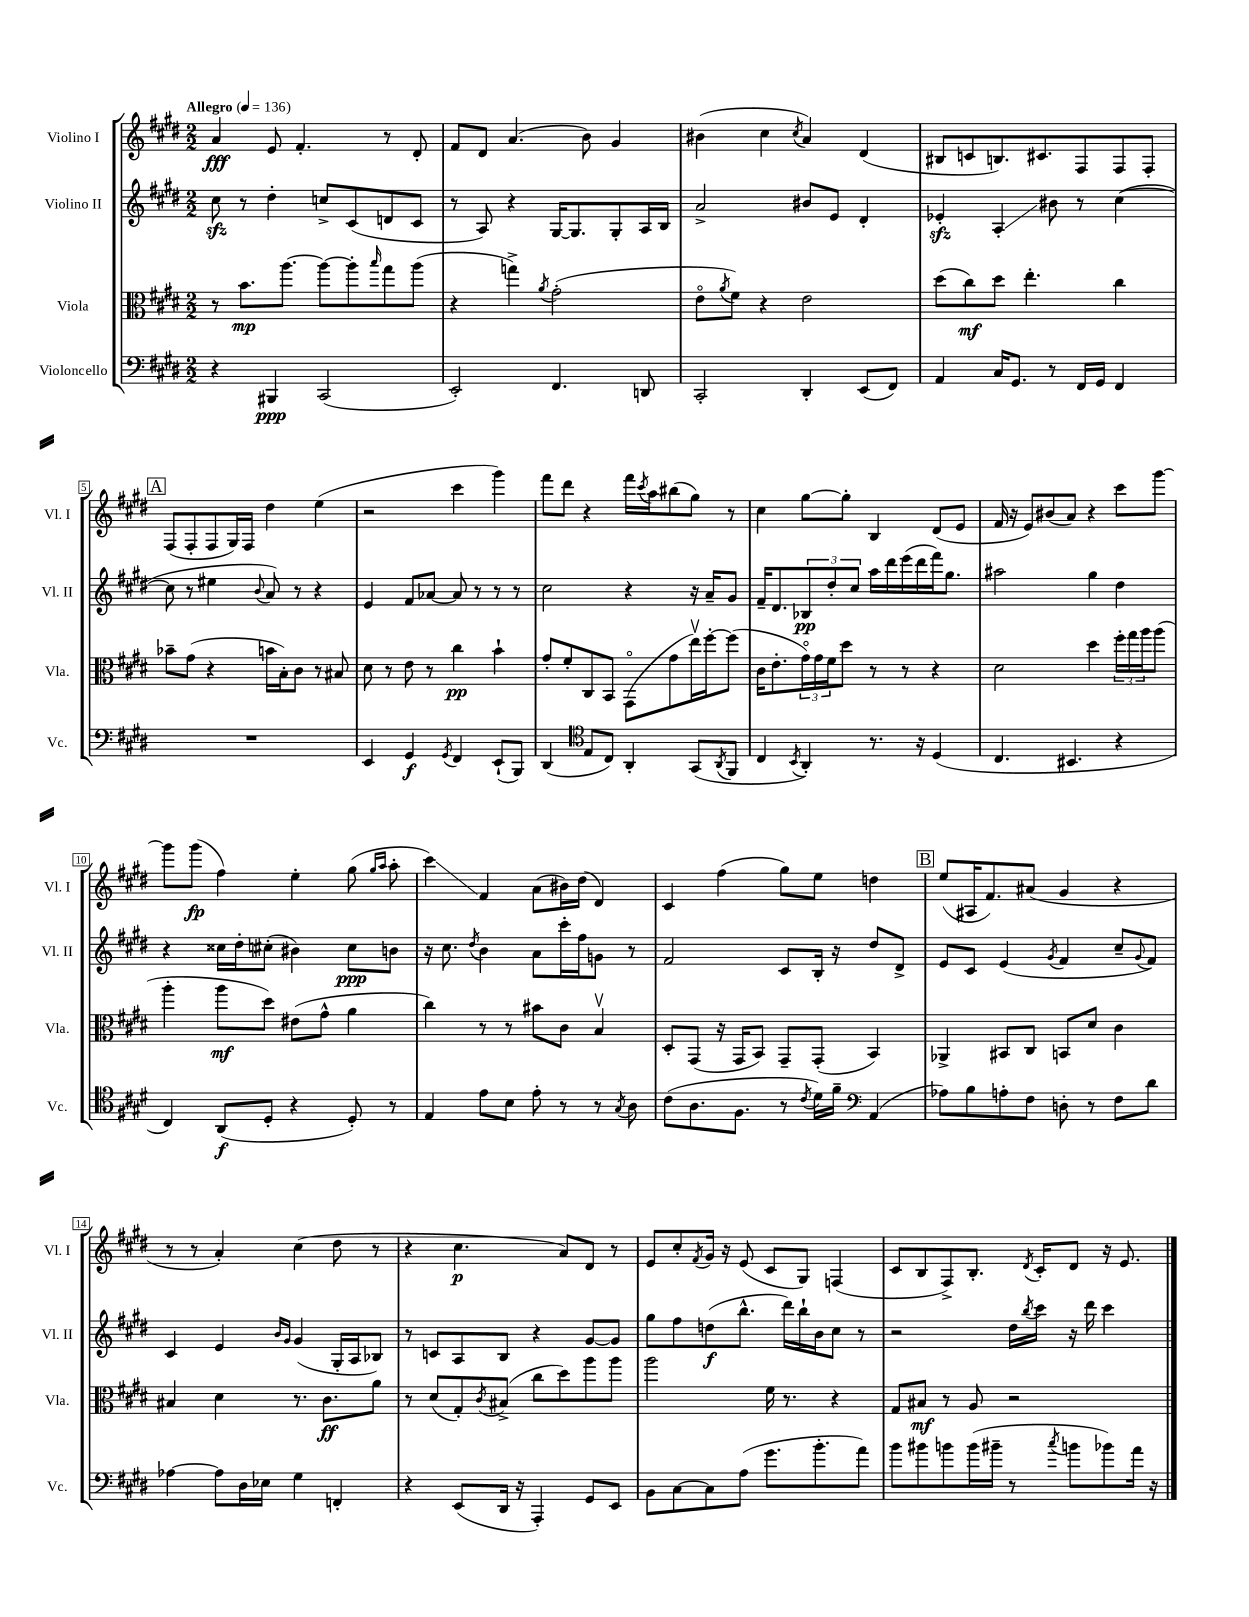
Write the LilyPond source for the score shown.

<<
\new StaffGroup <<
\new Staff = "s0" \with { instrumentName = "Violino I" shortInstrumentName = "Vl. I" } {
    \clef treble \key e \major \numericTimeSignature \time 2/2 \tempo "Allegro" 4 = 136
    a'4\fff e'8 fis'4.-. r8 dis'8-. |
    fis'8 dis'8 a'4.( b'8) gis'4 |
    bis'4( cis''4 \acciaccatura { cis''8 } a'4) dis'4( |
    bis8 c'8 b8.) cis'8. fis8 fis8 fis8-. |
    \mark \markup { \box "A" } fis8( fis8-. fis8 gis16) fis16 dis''4 e''4( |
    r2 cis'''4 gis'''4) |
    fis'''8 dis'''8 r4 fis'''16 \acciaccatura { cis'''8 } a''16 bis''8( gis''8) r8 |
    cis''4 gis''8~ gis''8-. b4 dis'8( e'8 |
    fis'16 r16 e'8) bis'8( a'8) r4 cis'''8 gis'''8~ |
    gis'''8 gis'''8\fp( fis''4) e''4-. gis''8( \grace { gis''16 a''16 } a''8-. |
    cis'''4\glissando) fis'4 a'8( bis'16) dis''16( dis'4) |
    cis'4 fis''4( gis''8) e''8 d''4 |
    \mark \markup { \box "B" } e''8( ais16 fis'8.) ais'8( gis'4 r4 |
    r8 r8 a'4-.) cis''4( dis''8 r8 |
    r4 cis''4.\p a'8) dis'8 r8 |
    e'8 cis''8-. \acciaccatura { fis'8 } gis'16 r16 e'8( cis'8 gis8) f4( |
    cis'8 b8 fis8->) b8.-. \acciaccatura { dis'8 } cis'16-. dis'8 r16 e'8. \bar "|." |
}
\new Staff = "s1" \with { instrumentName = "Violino II" shortInstrumentName = "Vl. II" } {
    \clef treble \key e \major \numericTimeSignature \time 2/2
    cis''8\sfz r8 dis''4-. c''8-> cis'8( d'8 cis'8 |
    r8 a8) r4 gis16~ gis8. gis8-. a16 b16 |
    a'2-> bis'8 e'8 dis'4-. |
    ees'4-.\sfz a4-.\glissando bis'8 r8 cis''4~( |
    \mark \markup { \box "A" } cis''8 r8 eis''4 \appoggiatura { b'8 } a'8) r8 r4 |
    e'4 fis'8 aes'8~ aes'8 r8 r8 r8 |
    cis''2 r4 r16 a'16-- gis'8 |
    fis'16-- dis'8. \tuplet 3/2 { bes8\pp dis''8-. cis''8 } a''16 dis'''16 e'''16( dis'''16 fis'''16) gis''8. |
    ais''2 gis''4 dis''4 |
    r4 cisis''16 dis''16-. cis''8-.( bis'4) cis''8\ppp b'8 |
    r16 cis''8. \acciaccatura { dis''8 } b'4 a'8 cis'''16-. fis''16 g'8 r8 |
    fis'2 cis'8 b16-. r16 dis''8 dis'8-> |
    \mark \markup { \box "B" } e'8 cis'8 e'4( \acciaccatura { gis'8 } fis'4 cis''8-- \appoggiatura { gis'8 } fis'8) |
    cis'4 e'4 \grace { b'16 gis'16 } gis'4( gis16-. a16 bes8) |
    r8 c'8 a8 b8 r4 gis'8~ gis'8 |
    gis''8 fis''8 d''8\f( b''8.-^ dis'''16) b''16-! b'16 cis''8 r8 |
    r2 dis''16 \acciaccatura { b''8 } cis'''16 r16 dis'''16 cis'''4 \bar "|." |
}
\new Staff = "s2" \with { instrumentName = "Viola" shortInstrumentName = "Vla." } {
    \clef alto \key e \major \numericTimeSignature \time 2/2
    r8 b'8.\mp a''8.~ a''8~ a''8-. \grace { b''16 } gis''8 a''8( |
    r4 g''4->) \acciaccatura { a'8 } gis'2-.( |
    e'8\flageolet \acciaccatura { a'8 } fis'8) r4 e'2 |
    dis''8( cis''8\mf) dis''8 e''4.-. cis''4 |
    \mark \markup { \box "A" } bes'8-- gis'8( r4 b'16 b16-.) cis'8 r8 bis8 |
    dis'8 r8 e'8 r8 cis''4\pp b'4-! |
    gis'8-. fis'8-. cis8 b,8 gis,8\flageolet( gis'8 e''16\upbow) fis''16~-. fis''8( |
    cis'16 e'8.-. \tuplet 3/2 { gis'16\flageolet) gis'16 fis'16 } dis''8 r8 r8 r4 |
    dis'2 dis''4 \tuplet 3/2 { fis''16-. gis''16 a''16 } a''8( |
    a''4-. a''8\mf dis''8) eis'8( gis'8-^ a'4 |
    cis''4) r8 r8 bis'8 cis'8 b4\upbow |
    dis8-. gis,8( r16 gis,16 b,8) gis,8-- gis,8-.( b,4) |
    \mark \markup { \box "B" } aes,4-> bis,8 cis8 b,8 dis'8 cis'4 |
    bis4 dis'4 r8. cis'8.\ff a'8 |
    r8 dis'8( gis8-.) \acciaccatura { cis'8 } bis8->( cis''8 dis''8) a''8 a''8 |
    a''2 fis'16 r8. r4 |
    gis8 bis8\mf r8 a8 r2 \bar "|." |
}
\new Staff = "s3" \with { instrumentName = "Violoncello" shortInstrumentName = "Vc." } {
    \clef bass \key e \major \numericTimeSignature \time 2/2
    r4 bis,,4\ppp cis,2( |
    e,2-.) fis,4. d,8 |
    cis,2-. dis,4-. e,8( fis,8) |
    a,4 cis16 gis,8. r8 fis,16 gis,16 fis,4 |
    \mark \markup { \box "A" } R1 |
    e,4 gis,4\f \acciaccatura { gis,8 } fis,4 e,8-!( b,,8) |
    dis,4( \clef tenor e8 cis8) a,4-. gis,8( \acciaccatura { a,8 } fis,8 |
    cis4 \acciaccatura { b,8 } a,4-.) r8. r16 dis4( |
    cis4. bis,4. r4 |
    cis4) a,8\f( dis8-. r4 dis8-.) r8 |
    e4 e'8 b8 e'8-. r8 r8 \acciaccatura { gis8 } a8 |
    cis'8( a8. fis8. r8 \acciaccatura { cis'8 } dis'16) fis'16-- \clef bass a,4( |
    \mark \markup { \box "B" } aes8) b8 a8-. fis8 d8-. r8 fis8 dis'8 |
    aes4~ aes8 dis16 ees16 gis4 f,4-. |
    r4 e,8( dis,16 r16 a,,4-.) gis,8 e,8 |
    b,8 cis8~ cis8 a8( gis'8. b'8.-. a'8) |
    b'8 bis'8 b'8 b'16( bis'16-- r8 \acciaccatura { cis''8 } b'8 bes'8) a'16 r16 \bar "|." |
}
>>
>>
\layout { \context { \Score \override BarNumber.stencil = #(make-stencil-boxer 0.1 0.3 ly:text-interface::print) } }
